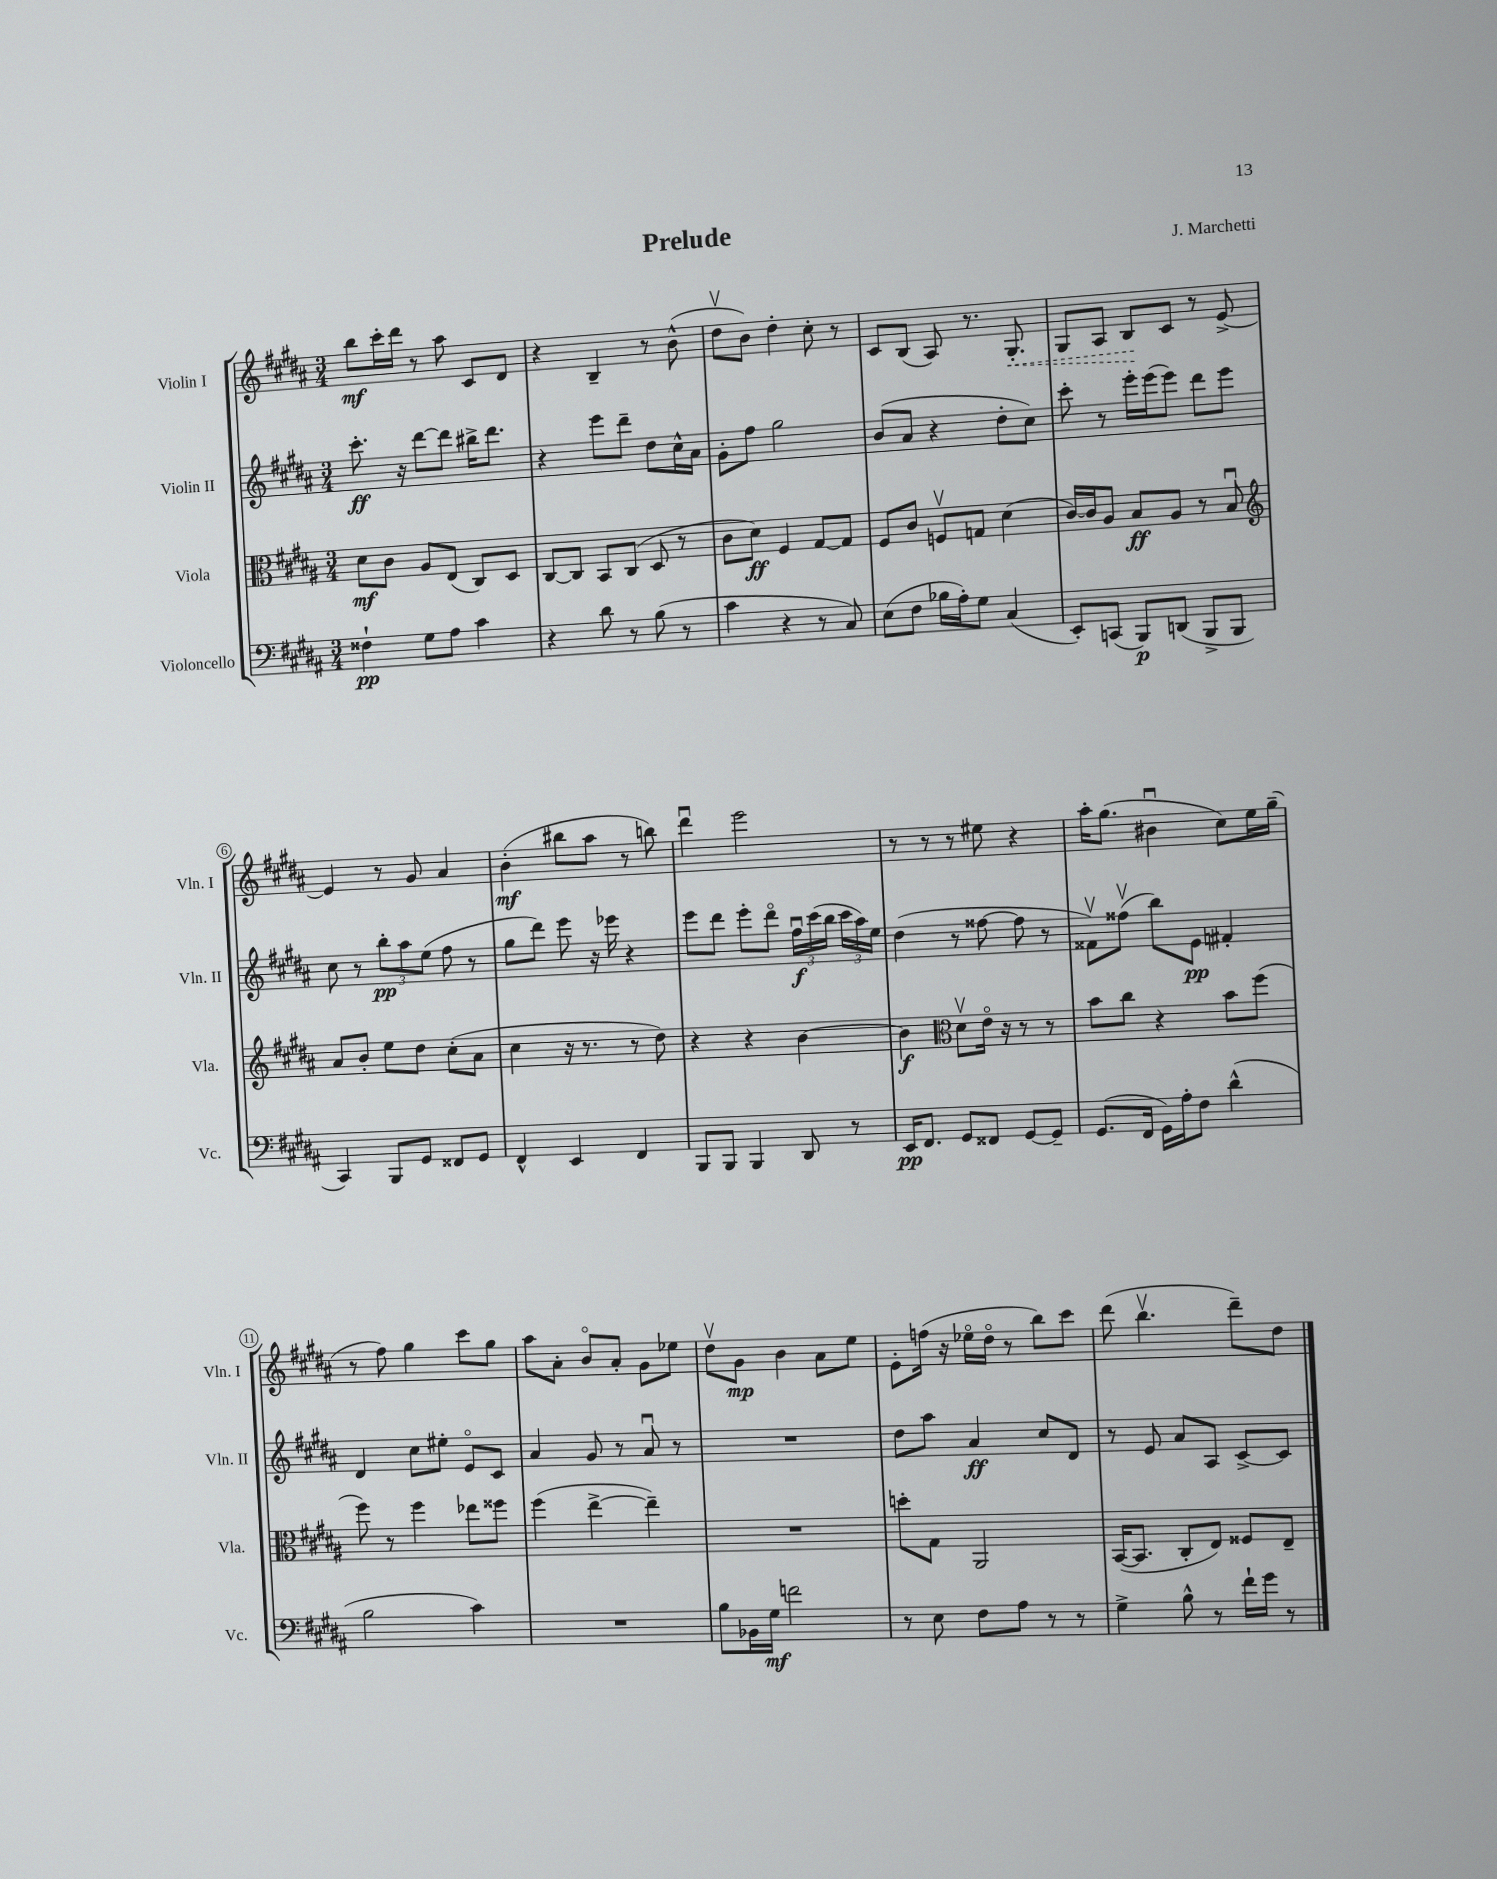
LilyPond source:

\header { title = "Prelude" composer = "J. Marchetti" }
<<
\new StaffGroup <<
\new Staff = "s0" \with { instrumentName = "Violin I" shortInstrumentName = "Vln. I" } {
    \clef treble \key b \major \numericTimeSignature \time 3/4
    \autoBeamOff b''8[\mf cis'''16-. dis'''16] r8 ais''8 cis'8[ dis'8] |
    r4 b4-- r8 b'8-^( |
    dis''8[\upbow b'8]) dis''4-. cis''8-. r8 |
    cis'8[ b8]( ais8) r8. \once \override Hairpin.style = #'dashed-line gis8.-.\< |
    gis8[ ais8] b8[\! cis'8] r8 e'8~-> |
    e'4 r8 gis'8 ais'4 |
    b'4-.\mf( bis''8[ ais''8] r8 b''8) |
    dis'''4\downbow e'''2 |
    r8 r8 r8 eis''8 r4 |
    ais''16[-. gis''8.]( bis'4\downbow cis''8[) e''16 gis''16]--( |
    r8 fis''8) gis''4 cis'''8[ gis''8] |
    ais''8[ ais'8]-. b'8[\flageolet ais'8]-. gis'8[ ees''8] |
    dis''8[\upbow gis'8]\mp b'4 ais'8[ e''8] |
    e'8[-. f''16]( r16 ees''16[\flageolet dis''16]\flageolet r8 b''8[) cis'''8] |
    dis'''8( b''4.\upbow dis'''8[--) dis''8] \bar "|." |
}
\new Staff = "s1" \with { instrumentName = "Violin II" shortInstrumentName = "Vln. II" } {
    \clef treble \key b \major \numericTimeSignature \time 3/4
    \autoBeamOff cis'''8.-.\ff r16 dis'''8[~ dis'''8] bis''16[-> dis'''8.] |
    r4 e'''8[ dis'''8]-- dis''8[ cis''16-^ ais'16] |
    gis'8[-. fis''8] gis''2 |
    b'8[( ais'8] r4 dis''8[-. cis''8]) |
    cis'''8-. r8 e'''16[-. e'''16( e'''8]) dis'''8[ e'''8] |
    cis''8 r8 \tuplet 3/2 { b''8[-.\pp ais''8 e''8]( } fis''8 r8 |
    gis''8[ dis'''8]) e'''8 r16 ees'''16 r4 |
    e'''8[ dis'''8] e'''8[-. dis'''8]\flageolet \tuplet 3/2 { fis''16[\downbow\f cis'''16( b''16] } \tuplet 3/2 { cis'''16[ ais''16) e''16] } |
    dis''4( r8 fisis''8~ fisis''8 r8 |
    fisis'8[\upbow) fisis''8]\upbow( b''8[) e'8]\pp fis'4-. |
    dis'4 cis''8[ eis''8]-. e'8[\flageolet cis'8] |
    ais'4 gis'8 r8 ais'8\downbow r8 |
    R2. |
    dis''8[ ais''8] ais'4\ff cis''8[ dis'8] |
    r8 e'8 ais'8[ ais8] cis'8[~-> cis'8] \bar "|." |
}
\new Staff = "s2" \with { instrumentName = "Viola" shortInstrumentName = "Vla." } {
    \clef alto \key b \major \numericTimeSignature \time 3/4
    \autoBeamOff dis'8[\mf cis'8] ais8[ e8]( cis8[) dis8] |
    cis8[~ cis8] b,8[ cis8]( dis8 r8 |
    cis'8[ dis'8]\ff) fis4 gis8[~ gis8] |
    fis8[ cis'8] f8[\upbow g8] dis'4( |
    cis'16[~) cis'16 ais8] b8[\ff ais8] r8 b8\downbow |
    \clef treble ais'8[ b'8]-. e''8[ dis''8] cis''8[-.( ais'8] |
    cis''4 r16 r8. r8 dis''8) |
    r4 r4 b'4~ |
    b'4\f \clef alto dis'8[\upbow e'16]\flageolet r16 r8 r8 |
    b'8[ cis''8] r4 b'8[ fis''8]( |
    fis''8) r8 fis''4 ees''8[ fisis''8] |
    fis''4( e''4~-> e''4--) |
    R2. |
    d''8[-. gis8] ais,2 |
    b,16[~( b,8.] cis8[-. e8]) fisis8[ e8]-- \bar "|." |
}
\new Staff = "s3" \with { instrumentName = "Violoncello" shortInstrumentName = "Vc." } {
    \clef bass \key b \major \numericTimeSignature \time 3/4
    \autoBeamOff fisis4-!\pp gis8[ ais8] cis'4 |
    r4 dis'8 r8 b8( r8 |
    cis'4 r4 r8 cis8) |
    e8[( fis8] bes16[ ais16-.) gis8] cis4( |
    e,8[-.) c,8]( b,,8[\p) d,8]( b,,8[-> b,,8] |
    cis,4) b,,8[ gis,8] fisis,8[ gis,8] |
    fis,4-^ e,4 fis,4 |
    b,,8[ b,,8] b,,4 dis,8 r8 |
    e,16[\pp fis,8.] gis,8[ fisis,8] gis,8[~ gis,8]-- |
    gis,8.[( fis,16] gis,16[) ais16-. fis8] dis'4-^( |
    b2 cis'4) |
    R2. |
    b8[ bes,16 gis16]\mf f'2 |
    r8 e8 fis8[ ais8] r8 r8 |
    gis4-> b8-^ r8 fis'16[-! gis'16] r8 \bar "|." |
}
>>
>>
\layout { \context { \Score \override BarNumber.stencil = #(make-stencil-circler 0.1 0.3 ly:text-interface::print) } }
